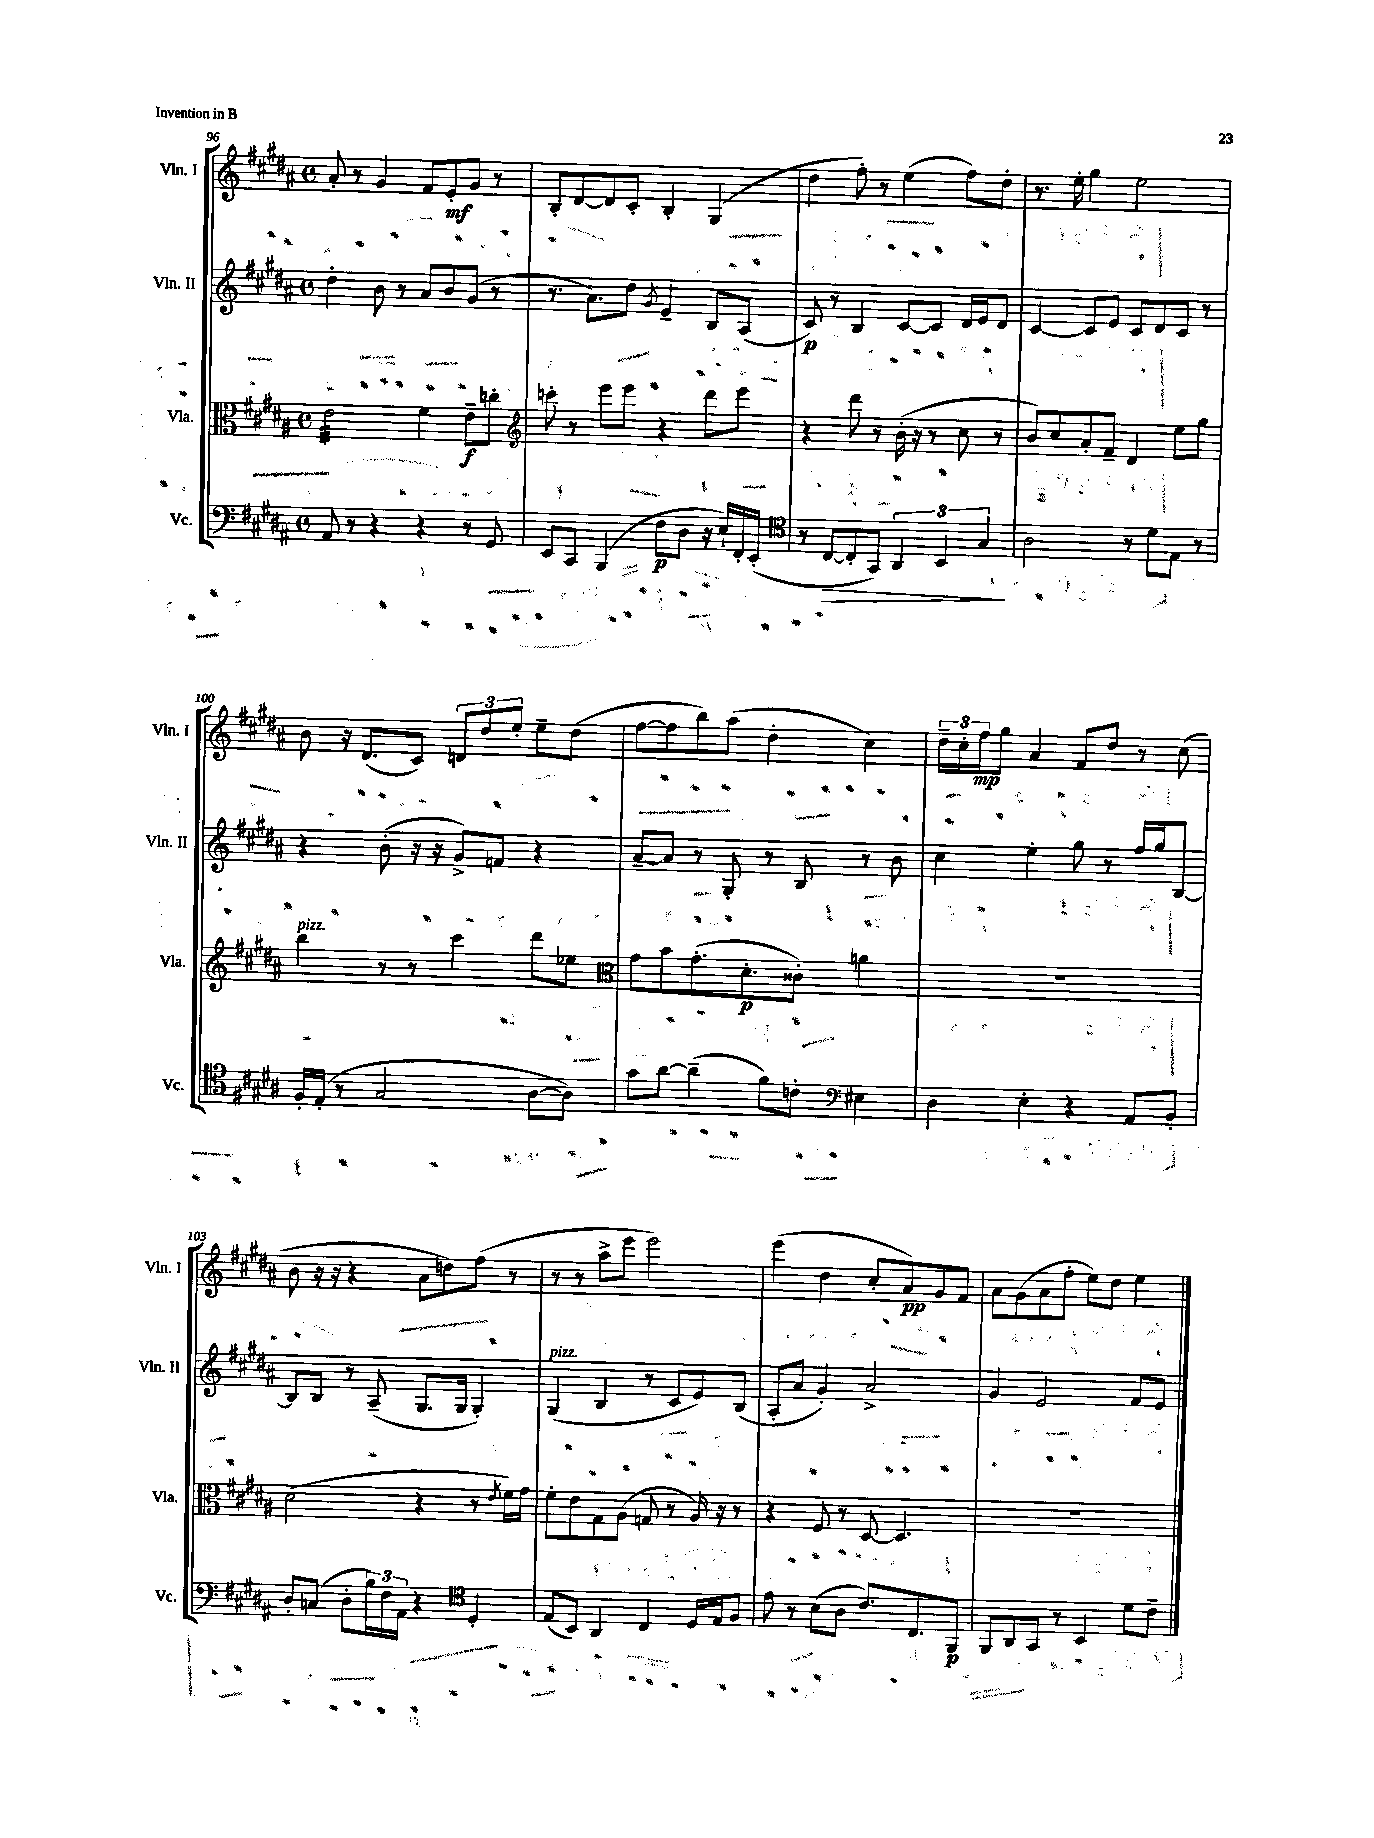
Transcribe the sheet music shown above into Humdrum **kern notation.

**kern	**dynam	**kern	**dynam	**kern	**dynam	**kern	**dynam
*part4	*part4	*part3	*part3	*part2	*part2	*part1	*part1
*staff4	*staff4	*staff3	*staff3	*staff2	*staff2	*staff1	*staff1
*I"Vc.	*	*I"Vla.	*	*I"Vln. II	*	*I"Vln. I	*
*I'Vc.	*	*I'Vla.	*	*I'Vln. II	*	*I'Vln. I	*
*clefF4	*	*clefC3	*	*clefG2	*	*clefG2	*
*k[f#c#g#d#a#]	*	*k[f#c#g#d#a#]	*	*k[f#c#g#d#a#]	*	*k[f#c#g#d#a#]	*
*M4/4	*	*M4/4	*	*M4/4	*	*M4/4	*
*met(c)	*	*met(c)	*	*met(c)	*	*met(c)	*
=96	=96	=96	=96	=96	=96	=96	=96
*	*	*tremolo	*	*	*	*	*
8AA#/	.	32e\LLL	.	4dd#'\	.	8a#'/	.
.	.	32e\	.	.	.	.	.
.	.	32e\	.	.	.	.	.
.	.	32e\	.	.	.	.	.
8r	.	32e\	.	.	.	8r	.
.	.	32e\	.	.	.	.	.
.	.	32e\	.	.	.	.	.
.	.	32e\	.	.	.	.	.
4r	.	32e\	.	8b\	.	4g#/	.
.	.	32e\	.	.	.	.	.
.	.	32e\	.	.	.	.	.
.	.	32e\	.	.	.	.	.
.	.	32e\	.	8r	.	.	.
.	.	32e\	.	.	.	.	.
.	.	32e\	.	.	.	.	.
.	.	32e\JJJ	.	.	.	.	.
*	*	*Xtremolo	*	*	*	*	*
4r	.	4f#\	.	8a#/L	.	8f#/L	.
.	.	.	.	8b/	.	8e'/	mf
8r	.	8e~\L	f	(8g#/J	.	8g#/J	.
8GG#/	.	8ccn'\J	.	8r	.	8r	.
=97	=97	=97	=97	=97	=97	=97	=97
*	*	*clefG2	*	*	*	*	*
8EE/L	.	8cccn'\	.	8.r	.	8B'/L	.
8CC#/J	.	8r	.	.	.	[8d#/	.
.	.	.	.	8.a#\L)	.	.	.
(4BBB/	.	8eee\L	.	.	.	8d#/]	.
.	.	8eee\J	.	8dd#\J	.	8c#'/J	.
.	.	.	.	8qg#/	.	.	.
8F#\L	p	4r	.	4e~/	.	4B'/	.
8D#\J	.	.	.	.	.	.	.
16r	.	8ddd#\L	.	8B/L	.	(4G#/	.
16E`/LL)	.	.	.	.	.	.	.
16FF#'/	.	8eee\J	.	(8A#/J	.	.	.
(16EE'/JJ	.	.	.	.	.	.	.
=98	=98	=98	=98	=98	=98	=98	=98
*clefC4	*	*	*	*	*	*	*
8r	.	4r	.	8c#/)	p	4dd#\	.
!	!LO:HP:b	!	!	!	!	!	!
[8C#/L	>	.	.	8r	.	.	.
8C#'/]	.	8ddd#\	.	4B/	.	8ff#'\)	.
8GG#/J)	.	8r	.	.	.	8r	.
6AA#/	.	(16b'\	.	[8c#/L	.	(4ee\	.
.	.	16r	.	.	.	.	.
.	.	8r	.	8c#/J]	.	.	.
6BB/	.	.	.	.	.	.	.
.	.	8cc#\	.	16d#/LL	.	8ff#\L)	.
.	.	.	.	16e/J	.	.	.
6G#/	.	.	.	.	.	.	.
.	.	8r	.	8d#/J	.	8dd#'\J	.
.	]	.	.	.	.	.	.
=99	=99	=99	=99	=99	=99	=99	=99
2A#\	.	8b/L)	.	[4c#/	.	8.r	.
.	.	8cc#/	.	.	.	.	.
.	.	.	.	.	.	16ee'\	.
.	.	8a#'/	.	8c#/L]	.	4gg#\	.
.	.	8f#~/J	.	8e/J	.	.	.
8r	.	4d#/	.	8c#/L	.	2ee\	.
8d#\L	.	.	.	8d#/	.	.	.
8E\J	.	8ee\L	.	8c#/J	.	.	.
8r	.	8gg#\J	.	8r	.	.	.
!!LO:LB:g=z
=100	=100	=100	=100	=100	=100	=100	=100
!	!	!LO:TX:a:i:t=pizz.	!	!	!	!	!
16F#'/LL	.	4bb\	.	4r	.	8b\	.
(16E'/JJ	.	.	.	.	.	.	.
8r	.	.	.	.	.	16r	.
.	.	.	.	.	.	(8.d#/L	.
2G#/	.	8r	.	(8b'\	.	.	.
.	.	8r	.	16r	.	8c#/J)	.
.	.	.	.	16r	.	.	.
.	.	4ccc#\	.	8g#^/L)	.	12dn/L	.
.	.	.	.	.	.	12dd#/	.
.	.	.	.	8fn/J	.	.	.
.	.	.	.	.	.	12ee'/J	.
[8A#\L	.	8ddd#\L	.	4r	.	8ee~\L	.
8A#\J])	.	8ee-X\J	.	.	.	(8dd#\J	.
=101	=101	=101	=101	=101	=101	=101	=101
*	*	*clefC3	*	*	*	*	*
8g#\L	.	8g#\L	.	[8a#~/L	.	[8ff#\L	.
[8a#\J	.	8b\	.	8a#/J]	.	8ff#\]	.
(4a#~\]	.	(8.g#'\	.	8r	.	8bb\)	.
.	.	.	.	8G#'/	.	(8aa#\J	.
.	.	8.d#'\	p	.	.	.	.
8f#\L)	.	.	.	8r	.	4dd#'\	.
8cn'\J	.	8c##X'\J)	.	8B/	.	.	.
*clefF4	*	*	*	*	*	*	*
4E#X\	.	4an\	.	8r	.	4cc#\)	.
.	.	.	.	8b\	.	.	.
=102	=102	=102	=102	=102	=102	=102	=102
4D#\	.	1r	.	4cc#\	.	24dd#~\LL	.
.	.	.	.	.	.	24cc#'\	.
.	.	.	.	.	.	24ff#\J	mp
.	.	.	.	.	.	8gg#\J	.
4E'\	.	.	.	4ee'\	.	4a#/	.
4r	.	.	.	8gg#\	.	8f#/L	.
.	.	.	.	8r	.	8dd#/J	.
8AA#/L	.	.	.	16ff#/LL	.	8r	.
.	.	.	.	16gg#/J	.	.	.
8BB'/J	.	.	.	[8B/J	.	(8cc#\	.
!!LO:LB:g=z
=103	=103	=103	=103	=103	=103	=103	=103
8D#'/L	.	(2d#\	.	8B/L]	.	8b\	.
(8Cn/J	.	.	.	8B/J	.	16r	.
.	.	.	.	.	.	16r	.
8D#'\L	.	.	.	8r	.	4r	.
24B\L)	.	.	.	(8A#~/	.	.	.
24F#\	.	.	.	.	.	.	.
24AA#\JJ	.	.	.	.	.	.	.
4r	.	4r	.	8.G#/L	.	8a#\L	.
.	.	.	.	.	.	8ddn\)	.
.	.	.	.	16G#/Jk	.	.	.
*clefC4	*	*	*	*	*	*	*
4D#'/	.	8r	.	4G#'/)	.	(8ff#\J	.
.	.	8qe/	.	.	.	.	.
.	.	16f#\LL)	.	.	.	8r	.
.	.	16g#\JJ	.	.	.	.	.
=104	=104	=104	=104	=104	=104	=104	=104
!	!	!	!	!LO:TX:a:i:t=pizz.	!	!	!
(8E/L	.	8f#'\L	.	(4G#/	.	8r	.
8BB/J)	.	8e\	.	.	.	8r	.
4AA#/	.	8G#\	.	4B/	.	8aa#^\L	.
.	.	(8A#\J	.	.	.	8eee\J	.
4C#/	.	8Gn/	.	8r	.	2eee\)	.
.	.	8r	.	8c#/L	.	.	.
16D#/LL	.	16A#/)	.	8e/)	.	.	.
16E/J	.	16r	.	.	.	.	.
8F#/J	.	8r	.	(8B/J	.	.	.
=105	=105	=105	=105	=105	=105	=105	=105
8e\	.	4r	.	8A#'/L	.	(4eee\	.
8r	.	.	.	8a#/J	.	.	.
(8B\L	.	8F#/	.	4g#'/)	.	4dd#\	.
8A#\J	.	8r	.	.	.	.	.
8.c#/L)	.	[8D#/	.	2a#^/	.	8cc#'/L	.
.	.	4.D#/]	.	.	.	8a#/)	pp
8.C#/	.	.	.	.	.	.	.
.	.	.	.	.	.	8g#/	.
8FF#/J	p	.	.	.	.	8f#/J	.
=106	=106	=106	=106	=106	=106	=106	=106
8FF#/L	.	1r	.	4g#/	.	8a#\L	.
8AA#/	.	.	.	.	.	(8g#\	.
8GG#/J	.	.	.	2e/	.	8a#\	.
8r	.	.	.	.	.	8ff#'\J	.
4BB/	.	.	.	.	.	8ee\L)	.
.	.	.	.	.	.	8dd#\J	.
8d#\L	.	.	.	8f#/L	.	4ee\	.
8c#~\J	.	.	.	8e/J	.	.	.
==	==	==	==	==	==	==	==
*-	*-	*-	*-	*-	*-	*-	*-
